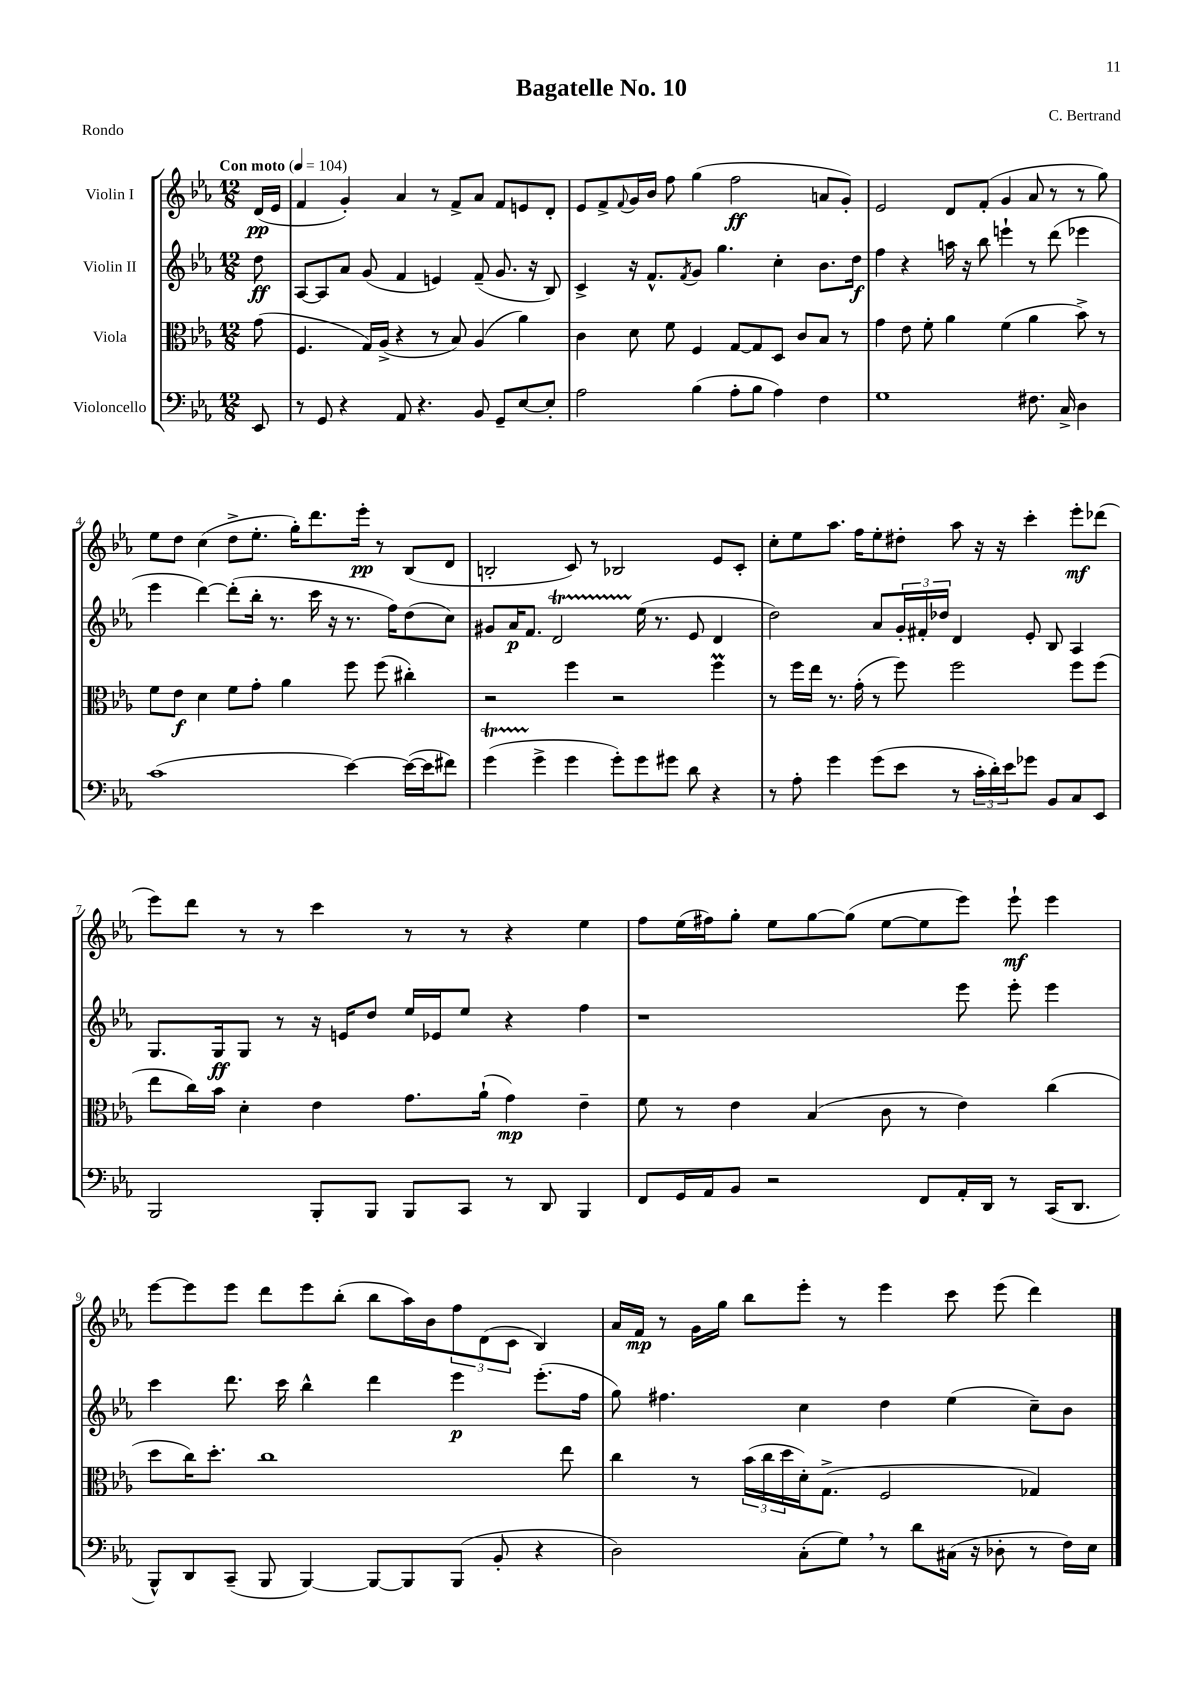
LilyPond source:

\header { title = "Bagatelle No. 10" composer = "C. Bertrand" piece = "Rondo" }
<<
\new StaffGroup <<
\new Staff = "s0" \with { instrumentName = "Violin I" } {
    \clef treble \key ees \major \numericTimeSignature \time 12/8 \partial 8 \tempo "Con moto" 4 = 104
    d'16\pp( ees'16 |
    f'4 g'4-.) aes'4 r8 f'8-> aes'8 f'8 e'8 d'8-. |
    ees'8 f'8-> \appoggiatura { f'8 } g'16 bes'16 f''8 g''4( f''2\ff a'8 g'8-.) |
    ees'2 d'8 f'8-.( g'4 aes'8 r8 r8 g''8) |
    ees''8 d''8 c''4( d''8-> ees''8.-. g''16-.) d'''8. ees'''16-.\pp r8 bes8( d'8 |
    b2-. c'8) r8 bes2 ees'8 c'8-. |
    c''8-. ees''8 aes''8. f''16 ees''8-. dis''8-. aes''8 r16 r16 c'''4-. ees'''8-.\mf des'''8( |
    ees'''8) d'''8 r8 r8 c'''4 r8 r8 r4 ees''4 |
    f''8 ees''16( fis''16) g''8-. ees''8 g''8~ g''8( ees''8~ ees''8 ees'''8) ees'''8-!\mf ees'''4 |
    ees'''8~ ees'''8 ees'''8 d'''8 ees'''8 bes''8-.( bes''8 aes''16) bes'16 \tuplet 3/2 { f''8 d'8( c'8 } bes4) |
    aes'16 f'16\mp r8 g'16 g''16 bes''8 ees'''8-. r8 ees'''4 c'''8 ees'''8( d'''4) \bar "|." |
}
\new Staff = "s1" \with { instrumentName = "Violin II" } {
    \clef treble \key ees \major \numericTimeSignature \time 12/8 \partial 8
    d''8\ff |
    aes8~ aes8 aes'8 g'8( f'4 e'4) f'8--( g'8. r16 bes8) |
    c'4-> r16 f'8.-^ \acciaccatura { f'8 } g'8 g''4. c''4-. bes'8. d''16\f |
    f''4 r4 a''16 r16 bes''8 e'''4-! r8 d'''8( ees'''4 |
    ees'''4 d'''4~) d'''8-.( bes''16-. r8. c'''16 r16 r8. f''16) d''8( c''8) |
    gis'8 aes'16\p f'8. d'2\startTrillSpan ees''16\stopTrillSpan( r8. ees'8 d'4 |
    d''2) aes'8 \tuplet 3/2 { g'16-. fis'16-. des''16 } d'4 ees'8-. bes8 aes4 |
    g8. g16\ff g8 r8 r16 e'16 d''8 ees''16 ees'16 ees''8 r4 f''4 |
    r1 ees'''8 ees'''8-. ees'''4 |
    c'''4 d'''8. c'''16 bes''4-^ d'''4 ees'''4\p ees'''8.-.( f''16 |
    g''8) fis''4. c''4 d''4 ees''4( c''8--) bes'8 \bar "|." |
}
\new Staff = "s2" \with { instrumentName = "Viola" } {
    \clef alto \key ees \major \numericTimeSignature \time 12/8 \partial 8
    g'8( |
    f4. g16) aes16->( r4 r8 bes8) aes4( aes'4) |
    c'4 d'8 f'8 f4 g8~ g8 d8 c'8 bes8 r8 |
    g'4 ees'8 f'8-. aes'4 f'4( aes'4 bes'8->) r8 |
    f'8 ees'8\f d'4 f'8 g'8-. aes'4 f''8 f''8( cis''4-.) |
    r2 f''4 r2 f''4\prall |
    r8 f''16 ees''16 r8. g'16-.( r8 f''8) f''2 f''8 f''8( |
    ees''8 c''16) bes'16 d'4-. ees'4 g'8. aes'16-!( g'4\mp) ees'4-- |
    f'8 r8 ees'4 bes4( c'8 r8 ees'4) c''4( |
    d''8 c''16) d''8.-. c''1 ees''8 |
    c''4 r8 \tuplet 3/2 { bes'16( c''16 d''16 } d'16-.) g8.->( f2 ges4) \bar "|." |
}
\new Staff = "s3" \with { instrumentName = "Violoncello" } {
    \clef bass \key ees \major \numericTimeSignature \time 12/8 \partial 8
    ees,8 |
    r8 g,8 r4 aes,8 r4. bes,8 g,8-- ees8~ ees8-. |
    aes2 bes4( aes8-. bes8 aes4) f4 |
    g1 fis8. c16-> d4 |
    c'1( ees'4~) ees'16~( ees'16 fis'8) |
    g'4\startTrillSpan( g'4->\stopTrillSpan g'4 g'8-.) g'8 gis'8 d'8 r4 |
    r8 aes8-. g'4 g'8( ees'8 r8 \tuplet 3/2 { c'16-. d'16-.) ees'16 } ges'8 bes,8 c8 ees,8 |
    bes,,2 bes,,8-. bes,,8 bes,,8 c,8 r8 d,8 bes,,4 |
    f,8 g,16 aes,16 bes,8 r2 f,8 aes,16-. d,16 r8 c,16( d,8. |
    bes,,8-^) d,8 c,8--( bes,,8 bes,,4~) bes,,8~ bes,,8 bes,,8( bes,8-. r4 |
    d2) c8-.( g8) \breathe r8 d'8 cis16( r16 des8-. r8 f16) ees16 \bar "|." |
}
>>
>>
